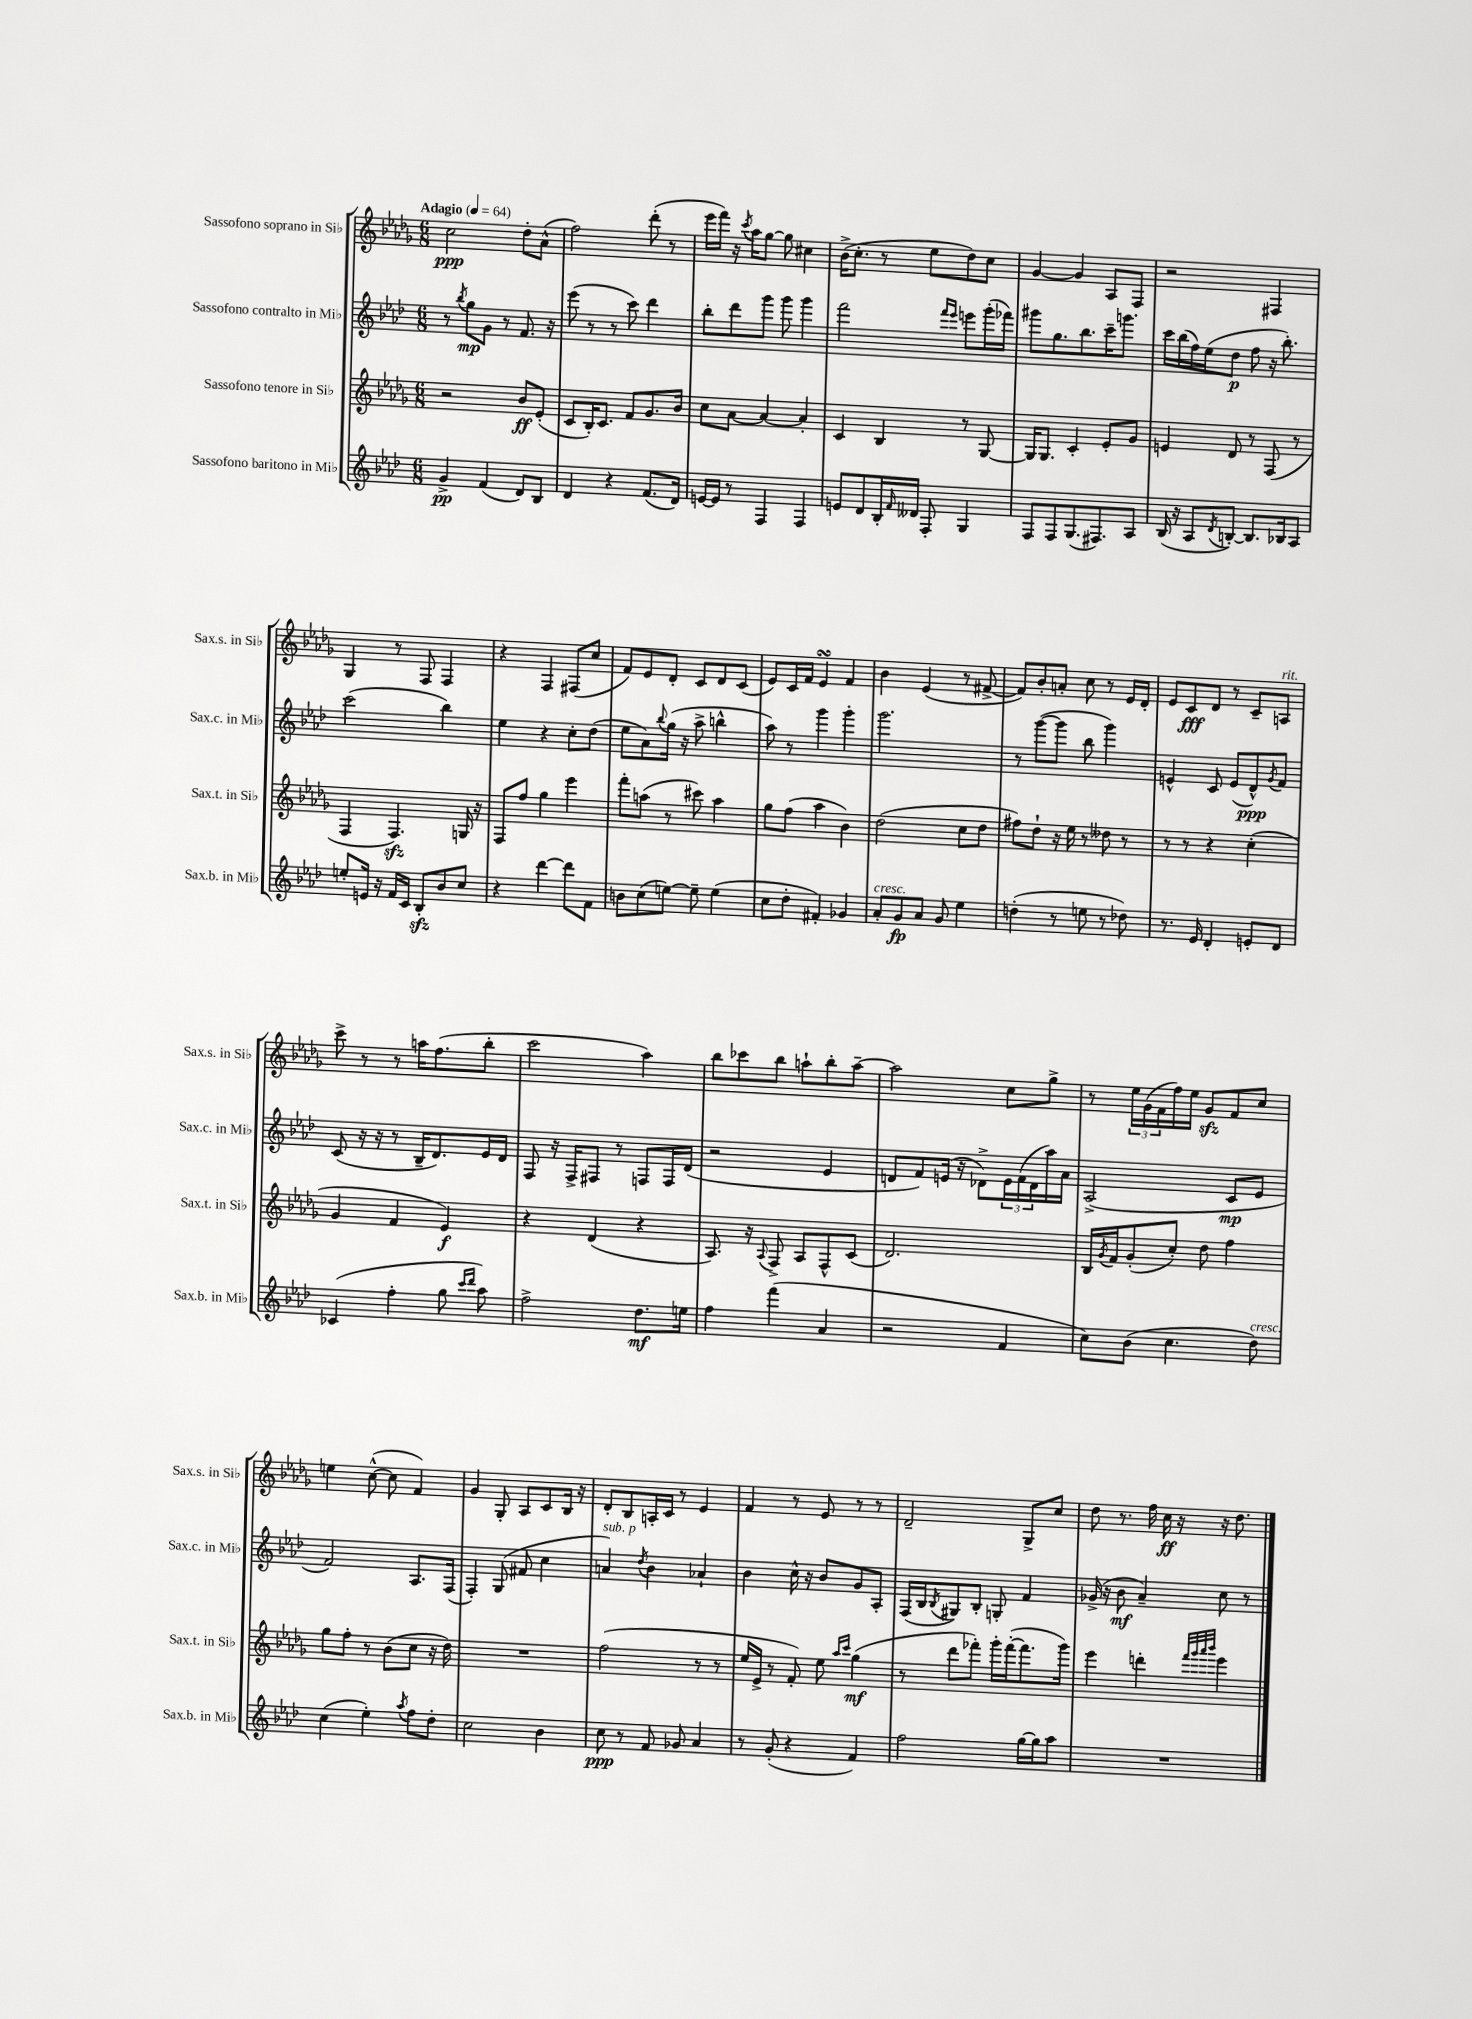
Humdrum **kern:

**kern	**dynam	**kern	**dynam	**kern	**dynam	**kern	**dynam
*part4	*part4	*part3	*part3	*part2	*part2	*part1	*part1
*staff4	*staff4	*staff3	*staff3	*staff2	*staff2	*staff1	*staff1
*I"Sassofono baritono in Mi♭	*	*I"Sassofono tenore in Si♭	*	*I"Sassofono contralto in Mi♭	*	*I"Sassofono soprano in Si♭	*
*I'Sax.b. in Mi♭	*	*I'Sax.t. in Si♭	*	*I'Sax.c. in Mi♭	*	*I'Sax.s. in Si♭	*
*clefG2	*	*clefG2	*	*clefG2	*	*clefG2	*
*k[b-e-a-d-]	*	*k[b-e-a-d-g-]	*	*k[b-e-a-d-]	*	*k[b-e-a-d-g-]	*
*M6/8	*	*M6/8	*	*M6/8	*	*M6/8	*
*MM64	*	*MM64	*	*MM64	*	*MM64	*
=1	=1	=1	=1	=1	=1	=1	=1
!	!	!	!	!	!	!LO:TX:a:B:t=Adagio	!
4g^/	pp	2r	.	8r	.	2cc\	ppp
.	.	.	.	8qbb-/	.	.	.
.	.	.	.	8gg\L	mp	.	.
(4f/	.	.	.	8g\J	.	.	.
.	.	.	.	8r	.	.	.
8d-/L)	.	8b-/L	ff	8.f/	.	8dd-'\L	.
8B-/J	.	(8e-'/J	.	.	.	(8a-^^\J	.
.	.	.	.	16r	.	.	.
=2	=2	=2	=2	=2	=2	=2	=2
4d-/	.	8c/L	.	(8eee-\	.	2ff\)	.
.	.	16B-'/K)	.	8r	.	.	.
.	.	8.c/J	.	.	.	.	.
4r	.	.	.	8r	.	.	.
.	.	8f/L	.	8ccc\)	.	.	.
(8.f/L	.	8.g-/	.	4ddd-\	.	(8ddd-'\	.
.	.	.	.	.	.	8r	.
16d-/Jk)	.	16b-/Jk	.	.	.	.	.
=3	=3	=3	=3	=3	=3	=3	=3
[16en/LL	.	8cc\L	.	8bb-'\L	.	16eee-\LL	.
16e/JJ]	.	.	.	.	.	16fff\JJ)	.
8r	.	[8a-\J	.	8ddd-\	.	16r	.
.	.	.	.	.	.	8qccc/	.
.	.	.	.	.	.	16aa-\KL	.
4F/	.	4a-/_	.	8ggg\J	.	[8gg-\J	.
.	.	.	.	8ggg\	.	8gg-\]	.
4F/	.	4a-'/]	.	4ggg\	.	4cc#X\	.
=4	=4	=4	=4	=4	=4	=4	=4
8en/L	.	4c/	.	2fff\	.	(16b-^\KL	.
.	.	.	.	.	.	8.cc'\J	.
8d-/	.	.	.	.	.	.	.
16B-'/L	.	4B-/	.	.	.	8r	.
16qqf/	.	.	.	.	.	.	.
16d--X/JJ	.	.	.	.	.	.	.
8F'/	.	.	.	.	.	8ee-\L	.
.	.	.	.	16qqfff/LL	.	.	.
.	.	.	.	16qqeee-/JJ	.	.	.
4G/	.	8r	.	8eeen\L	.	8dd-\)	.
.	.	[8G-/	.	(16ggg'\L	.	8cc\J	.
.	.	.	.	16fff-X\JJ)	.	.	.
=5	=5	=5	=5	=5	=5	=5	=5
8F/L	.	16G-/KL]	.	8ggg#X\L	.	[4g-/	.
.	.	8.G-/J	.	.	.	.	.
8F/	.	.	.	8.gg\	.	.	.
(8.G/	.	4c'/	.	.	.	4g-/]	.
.	.	.	.	8.bb-\	.	.	.
8.F#X/)	.	.	.	.	.	.	.
.	.	8e-'/L	.	16ccc~\K	.	8A-/L	.
.	.	.	.	8.gggn\J	.	.	.
8A-/J	.	8g-/J	.	.	.	8F/J	.
=6	=6	=6	=6	=6	=6	=6	=6
(16B-/	.	4en/	.	16ccc\LL	.	2r	.
16r	.	.	.	(16bb-\	.	.	.
8A-/L	.	.	.	16ff\)	.	.	.
.	.	.	.	(16ee-\J	.	.	.
8qd-/	.	.	.	.	.	.	.
[8Bn'/J)	.	8d-/	.	8dd-\J	p	.	.
8.B/L]	.	8r	.	8ff\	.	.	.
.	.	(8F/	.	16r	.	4F#X/	.
16B-X/k	.	.	.	8.bb-'\)	.	.	.
8A-/J	.	8r	.	.	.	.	.
!!LO:LB:g=z
=7	=7	=7	=7	=7	=7	=7	=7
8een'/L	.	4F/	.	(2ccc\	.	4G-/	.
16en/Jk	.	.	.	.	.	.	.
16r	.	.	.	.	.	.	.
16f/LL	.	4.Fzz/)	.	.	.	8r	.
16c/JJ	.	.	.	.	.	.	.
8B-zz'/L	.	.	.	.	.	8F/	.
8b-/	.	.	.	4bb-\)	.	4F/	.
8cc/J	.	16Gn/	.	.	.	.	.
.	.	16r	.	.	.	.	.
=8	=8	=8	=8	=8	=8	=8	=8
4r	.	8F/L	.	4ee-\	.	4r	.
.	.	8ff/J	.	.	.	.	.
[4ddd-\	.	4gg-\	.	4r	.	4F/	.
8ddd-\L]	.	4eee-\	.	8cc'\L	.	(8F#X/L	.
8f\J	.	.	.	(8dd-\J	.	8cc/J	.
=9	=9	=9	=9	=9	=9	=9	=9
8bn\L	.	8fff'\L	.	8ee-\L	.	8f/L)	.
(8cc\	.	(8aan\J	.	8a-\)	.	8e-/	.
.	.	.	.	8qqbb-/	.	.	.
[8een\J)	.	8r	.	(16gg\Jk	.	8d-'/J	.
.	.	.	.	16r	.	.	.
8ee~\]	.	8ccc#X\)	.	8aa-^\	.	8c/L	.
(4ee\	.	4aa\	.	4bbn^^\	.	8d-/	.
.	.	.	.	.	.	(8c/J	.
=10	=10	=10	=10	=10	=10	=10	=10
8cc\L	.	8gg-\L	.	8aa-\)	.	8e-/L)	.
8dd-'\J	.	(8ff\J	.	8r	.	16c/L	.
.	.	.	.	.	.	16f/JJ	.
4f#X'/)	.	4aa-\	.	4ggg\	.	4e-sSSS/	.
4g-X/	.	4b-\)	.	4ggg'\	.	4f/	.
=11	=11	=11	=11	=11	=11	=11	=11
!LO:TX:a:i:t=cresc.	!	!	!	!	!	!	!
8a-'/L	.	(2dd-\	.	2.ggg\	.	4b-\	.
8g/	fp	.	.	.	.	.	.
8a-/J	.	.	.	.	.	(4e-/	.
8g/	.	.	.	.	.	.	.
4ee-\	.	8cc\L	.	.	.	8r	.
.	.	8dd-\J	.	.	.	[8f#X^/	.
=12	=12	=12	=12	=12	=12	=12	=12
(4ddn'\	.	8ff#X\L)	.	8r	.	8f#/L])	.
.	.	8dd-`\J	.	([8ggg\L	.	8b-'/	.
8r	.	16r	.	8ggg\J]	.	8an'/J	.
.	.	16ee-\	.	.	.	.	.
8een\	.	8r	.	8bb-\	.	8cc\	.
8r	.	8dd--X\	.	4ggg\)	.	8r	.
8dd-X\)	.	8r	.	.	.	16e-/LL	.
.	.	.	.	.	.	16d-'/JJ	.
=13	=13	=13	=13	=13	=13	=13	=13
8.r	.	8r	.	4en^^/	.	8e-/L	.
.	.	8r	.	.	.	8c/	fff
16e-/	.	.	.	.	.	.	.
4d-'/	.	4r	.	8c/	.	8d-/J	.
.	.	.	.	(8e/L	.	8r	.
8en'/L	.	(4cc'\	.	8d-^^/)	ppp	8c~/L	.
.	.	.	.	8qg/	.	.	.
!	!	!	!	!	!	!LO:TX:a:i:t=rit.	!
8d-/J	.	.	.	8f/J	.	8An/J	.
!!LO:LB:g=z
=14	=14	=14	=14	=14	=14	=14	=14
(4c-X/	.	4g-/	.	(8c/	.	8ccc^\	.
.	.	.	.	16r	.	8r	.
.	.	.	.	16r	.	.	.
4ff'\	.	4f/	.	8r	.	8r	.
.	.	.	.	16B-~/KL	.	16aan\KL	.
.	.	.	.	8.d-/)	.	(8.ff\	.
8gg\	.	4e-/)	f	.	.	.	.
16qqccc/LL	.	.	.	.	.	.	.
16qqddd-/JJ	.	.	.	.	.	.	.
8aa-\)	.	.	.	16e-/L	.	8bb-'\J	.
.	.	.	.	16d-/JJ	.	.	.
=15	=15	=15	=15	=15	=15	=15	=15
2ff^\	.	4r	.	8F/	.	2ccc\	.
.	.	.	.	16r	.	.	.
.	.	.	.	16F^/KL	.	.	.
.	.	(4d-/	.	8F#X/J	.	.	.
.	.	.	.	8r	.	.	.
8.dd-\L	mf	4r	.	8Fn/L	.	4aa-\)	.
.	.	.	.	16F/L	.	.	.
16een\Jk	.	.	.	(16d-/JJ	.	.	.
=16	=16	=16	=16	=16	=16	=16	=16
4ff\	.	8.A-/)	.	2r	.	8bb-\L	.
.	.	.	.	.	.	8ccc-X\	.
.	.	16r	.	.	.	.	.
.	.	8qqA-/	.	.	.	.	.
(4fff\	.	8F^/	.	.	.	8bb-\J	.
.	.	8A-/L	.	.	.	8aan`\L	.
4a-/	.	8F^^/	.	4e-/	.	8bb-'\	.
.	.	(8c/J	.	.	.	[8aa~\J	.
=17	=17	=17	=17	=17	=17	=17	=17
2r	.	2.d-/)	.	8dn/L	.	2aa\]	.
.	.	.	.	8f/)	.	.	.
.	.	.	.	(16en/Jk	.	.	.
.	.	.	.	16r	.	.	.
.	.	.	.	8d-X^\L)	.	.	.
4f/	.	.	.	24e\L	.	8cc\L	.
.	.	.	.	(24f\	.	.	.
.	.	.	.	24d-\	.	.	.
.	.	.	.	16aa-\)	.	8gg-^\J	.
.	.	.	.	16a-\JJ	.	.	.
=18	=18	=18	=18	=18	=18	=18	=18
8cc\L)	.	16B-/LL	.	(2A-^/	.	8r	.
.	.	8qg-/	.	.	.	.	.
.	.	16f/J	.	.	.	.	.
(8b-\J	.	(8g-'/	.	.	.	24ee-\LL	.
.	.	.	.	.	.	(24g-\	.
.	.	.	.	.	.	24f\	.
4.cc\	.	8cc'/J)	.	.	.	16ff\)	.
.	.	.	.	.	.	16ee-\JJ	.
.	.	8dd-\	.	.	.	8g-zz/L	.
.	.	4ff\	.	8c/L	mp	8f/	.
!LO:TX:a:i:t=cresc.	!	!	!	!	!	!	!
8dd-\)	.	.	.	8e-/J	.	8cc/J	.
!!LO:LB:g=z
=19	=19	=19	=19	=19	=19	=19	=19
(4cc\	.	8gg-\L	.	2f/)	.	4een\	.
.	.	8ff'\J	.	.	.	.	.
4ee-'\)	.	8r	.	.	.	([8cc^^\	.
.	.	(8b-\L	.	.	.	8cc\]	.
8qaa-/	.	.	.	.	.	.	.
8ff\L	.	8cc\J	.	8.A-/L	.	4f/)	.
8dd-'\J	.	16r	.	.	.	.	.
.	.	16dd-\)	.	(16F/Jk	.	.	.
=20	=20	=20	=20	=20	=20	=20	=20
2cc\	.	2.r	.	4F'/)	.	4g-/	.
.	.	.	.	(8G/	.	8G-'/	.
.	.	.	.	8f#X/	.	8A-/L	.
4b-\	.	.	.	4cc\	.	8c/	.
.	.	.	.	.	.	16B-/Jk	.
.	.	.	.	.	.	16r	.
=21	=21	=21	=21	=21	=21	=21	=21
!	!	!	!	!LO:TX:a:i:t=sub. p	!	!	!
8cc\	ppp	(2ff\	.	4an/)	.	8d-'/L	.
8r	.	.	.	.	.	8B-/	.
.	.	.	.	8qdd-/	.	.	.
8f/	.	.	.	4b-\	.	16An'/L	.
.	.	.	.	.	.	16c/JJ	.
8g-X/	.	.	.	.	.	8r	.
4a-/	.	8r	.	4a-X`/	.	4e-/	.
.	.	8r	.	.	.	.	.
=22	=22	=22	=22	=22	=22	=22	=22
8r	.	16ee-/LL	.	4b-\	.	4f/	.
.	.	16e-^/JJ	.	.	.	.	.
(8g'/	.	8r	.	.	.	.	.
4r	.	8f'/)	.	16cc^^\	.	8r	.
.	.	.	.	16r	.	.	.
.	.	8ee-\	.	8b-/L	.	8e-/	.
.	.	16qqaa-/LL	.	.	.	.	.
.	.	16qqccc/JJ	.	.	.	.	.
4f/)	.	(4gg-\	mf	8g/	.	8r	.
.	.	.	.	8A-'/J	.	8r	.
=23	=23	=23	=23	=23	=23	=23	=23
2ff\	.	8r	.	(16F/LL	.	2d-~/	.
.	.	.	.	16B-/J	.	.	.
.	.	.	.	8qB-/	.	.	.
.	.	8ddd-\L	.	8G#X/)	.	.	.
.	.	8fff-X'\J)	.	8B-'/J	.	.	.
.	.	16ggg-'\LL	.	8Gn'/	.	.	.
.	.	([16fff-'\J	.	.	.	.	.
[16gg\LL	.	8.fff-\]	.	4f/	.	8G-^/L	.
16gg\J]	.	.	.	.	.	.	.
8aa-\J	.	.	.	.	.	8cc/J	.
.	.	16ggg-\Jk)	.	.	.	.	.
=24	=24	=24	=24	=24	=24	=24	=24
2.r	.	4eee-\	.	(16g-X^/	.	8dd-\	.
.	.	.	.	16r	.	.	.
.	.	.	.	8b-\	mf	8.r	.
.	.	4dddn'\	.	4a-~/)	.	.	.
.	.	.	.	.	.	16ff\	.
.	.	.	.	.	.	16cc\	ff
.	.	.	.	.	.	16r	.
.	.	32qqfff/LLL	.	.	.	.	.
.	.	32qqggg-/	.	.	.	.	.
.	.	32qqaaa-/	.	.	.	.	.
.	.	32qqbbb-/JJJ	.	.	.	.	.
.	.	4eee-\	.	8cc\	.	16r	.
.	.	.	.	.	.	8.dd-\	.
.	.	.	.	8r	.	.	.
==	==	==	==	==	==	==	==
*-	*-	*-	*-	*-	*-	*-	*-
